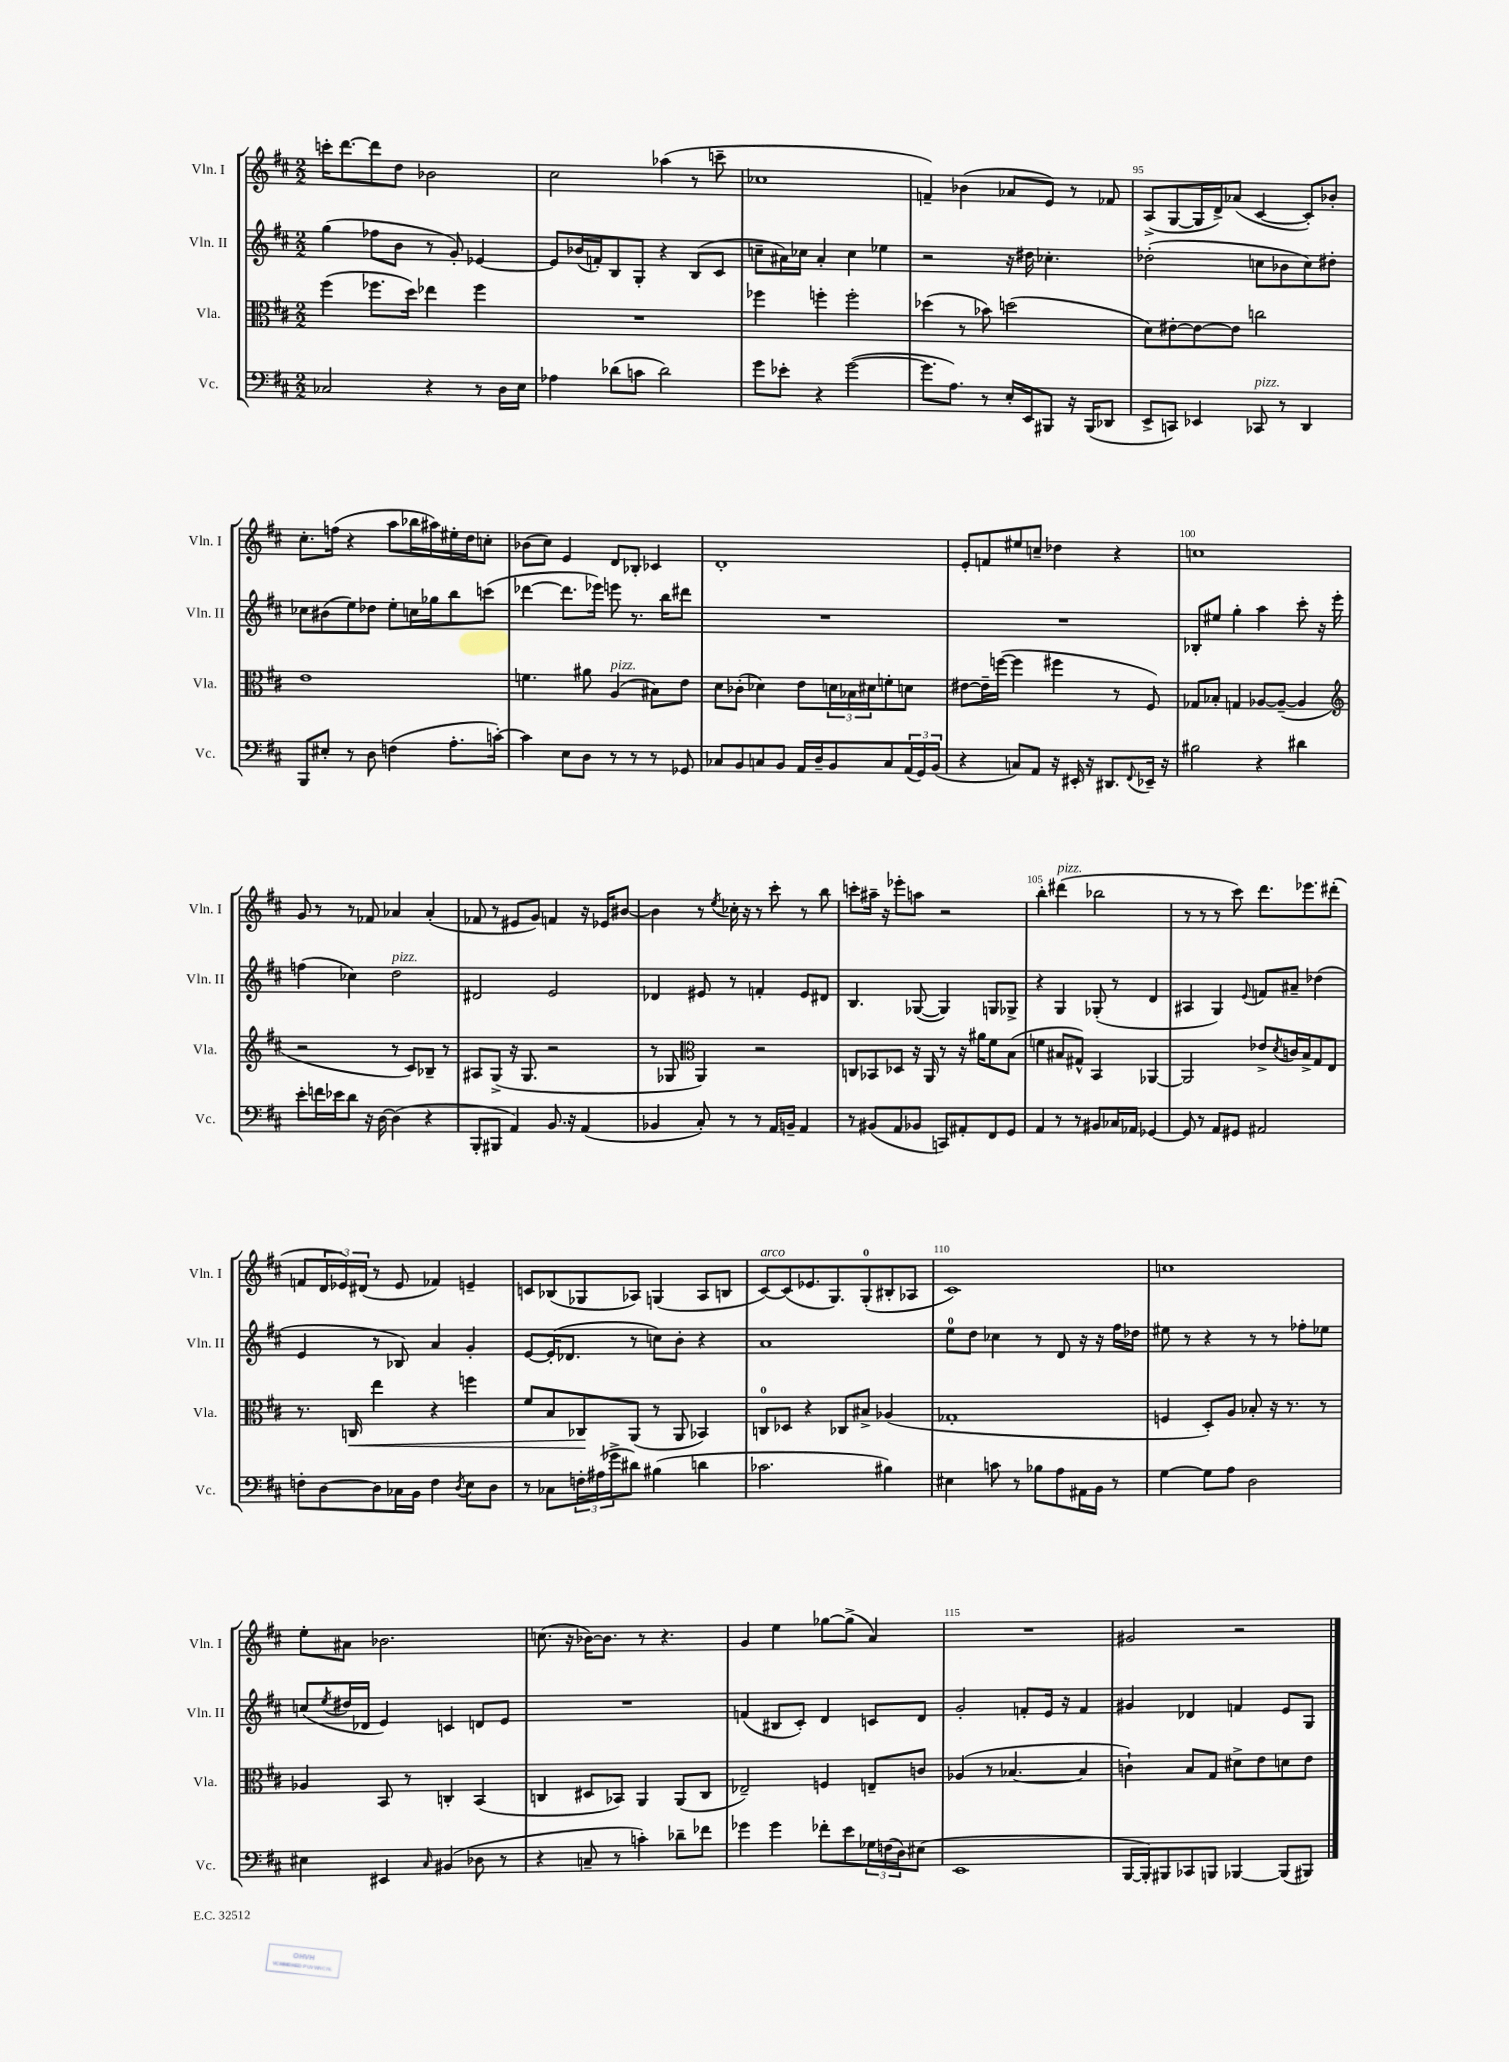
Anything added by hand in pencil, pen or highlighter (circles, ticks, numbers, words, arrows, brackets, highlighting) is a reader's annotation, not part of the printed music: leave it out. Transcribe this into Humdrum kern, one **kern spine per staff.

**kern	**kern	**dynam	**kern	**kern
*part4	*part3	*part3	*part2	*part1
*staff4	*staff3	*staff3	*staff2	*staff1
*I"Vc.	*I"Vla.	*	*I"Vln. II	*I"Vln. I
*I'Vc.	*I'Vla.	*	*I'Vln. II	*I'Vln. I
*clefF4	*clefC3	*	*clefG2	*clefG2
*k[f#c#]	*k[f#c#]	*	*k[f#c#]	*k[f#c#]
*M2/2	*M2/2	*	*M2/2	*M2/2
=91	=91	=91	=91	=91
2C-X/	(4ff#\	.	(4gg\	16cccn'\KL
.	.	.	.	[8.ddd\
.	8.ff-X\L	.	8ff-X\L	8ddd\]
.	.	.	8b\J	8dd\J
.	16dd\Jk)	.	.	.
4r	4ee-X\	.	8r	2b-X\
.	.	.	8g'/)	.
8r	4ff-\	.	[4e-X/	.
16D\LL	.	.	.	.
16E\JJ	.	.	.	.
=92	=92	=92	=92	=92
4A-X\	1r	.	8e-/L]	2cc#\
.	.	.	(16b-X/L	.
.	.	.	16fn'/J)	.
(8d-X\L	.	.	8B/	.
8cn\J	.	.	8G'/J	.
2d-\)	.	.	4r	(4aa-X\
.	.	.	(8B/L	8r
.	.	.	8c#/J	8cccn~\
=93	=93	=93	=93	=93
8g\L	4ff-X\	.	8ccn~\L	1cc-X
8e-X'\J	.	.	16a#X\L)	.
.	.	.	16cc-X\JJ	.
4r	4ffn'\	.	4a#'/	.
([2g\	2ff'\	.	4cc-\	.
.	.	.	4ee-X\	.
=94	=94	=94	=94	=94
8.g\L]	(4dd-X\	.	2r	4fn~/)
8.A\J)	.	.	.	.
.	8r	.	.	(4b-X\
8r	8b-X\)	.	.	.
16E'/LL	(2ddn\	.	16r	8a-X/L
16EE/J	.	.	16dd#X\	.
8BBB#X/J	.	.	4.cc-X'\	8e/J)
16r	.	.	.	8r
(16BBB#/KL	.	.	.	.
8DD-X/J	.	.	.	8f-X/
=95	=95	=95	=95	=95
8EE^/L	8d\L)	.	(2dd-X'\	(8A^/L
8CCn/J)	[8e#X'\	.	.	[8G/
4EE-X/	8e#\_	.	.	16G/L]
.	.	.	.	16d^/J)
.	8e#\J]	.	.	(8a-X/J
!LO:TX:a:i:t=pizz.	!	!	!	!
8CC-X/	2ccn\	.	8ccn\L	[4c#/
8r	.	.	8b-X\	.
4DD/	.	.	8cc\)	8c#'/L])
.	.	.	8dd#X'\J	8b-X'/J
!!LO:LB:g=z
=96	=96	=96	=96	=96
8BBB/L	1e	.	8cc-X\L	8.cc#'\L
8E#X'/J	.	.	(8b#X\	.
.	.	.	.	(16ffn\Jk
8r	.	.	8ee\)	4r
8D\	.	.	8dd-X\J	.
(4Fn\	.	.	8ee'\L	8aa\L
.	.	.	16ccn\L	16bb-X\L
.	.	.	16gg-X\J	16aa#X\)
8.A'\L	.	.	8bb\	16ee#X'\
.	.	.	.	16dd\J
.	.	.	(8cccn\J	8ccn'\J
[16cn'\Jk)	.	.	.	.
=97	=97	=97	=97	=97
4c\]	4.fn\	.	[4ddd-X\	(8b-X\L
.	.	.	.	8cc#\J)
8E\L	.	.	8.ddd-\L]	4e/
8D\J	8a#X\	.	.	.
.	.	.	16eee-X\Jk)	.
!	!LO:TX:a:i:t=pizz.	!	!	!
8r	(4A/	.	8eeen\	8d/L
8r	.	.	8.r	8B-X'/J
8r	8B#X\L)	.	.	4c-X/
.	.	.	16bb\KL	.
8GG-X/	8e\J	.	8ddd#X\J	.
=98	=98	=98	=98	=98
8C-X/L	8d\L	.	1r	1d'
8BB/	(8c-X'\J	.	.	.
8Cn/	4d-X\)	.	.	.
8BB/J	.	.	.	.
16AA/LL	8e\L	.	.	.
16D~/J	.	.	.	.
8BB/	24dn\L	.	.	.
.	24B-X\	.	.	.
.	24d#X\J	.	.	.
8C/	8fn'\	.	.	.
(24AA/L	8dn\J	.	.	.
24GG/)	.	.	.	.
(24BB/JJ	.	.	.	.
=99	=99	=99	=99	=99
4r	[8e#X\L	.	1r	8e'/L
.	16e#~\L]	.	.	8fn/
.	([16ffn\JJ	.	.	.
8Cn/L)	4ff\]	.	.	8ee#X/
8AA/J	.	.	.	8ccn~/J
16r	4ff#X\	.	.	4dd-X\
16EE#X'/	.	.	.	.
16r	.	.	.	.
8.DD#X/L	.	.	.	.
.	8r	.	.	4r
8qqFF#/	.	.	.	.
16EE-X~/Jk	8F#/)	.	.	.
16r	.	.	.	.
=100	=100	=100	=100	=100
2B#X\	8G-X/L	.	8B-X'/L	1ccn
.	8B-X'/J	.	8ee#X/J	.
.	4Gn/	.	4gg'\	.
4r	[8A-X/L	.	4aa\	.
.	(8A-~/J_	.	.	.
4d#X\	4A-/]	.	8ccc#'\	.
.	.	.	16r	.
.	.	.	16eee'\	.
!!LO:LB:g=z
=101	=101	=101	=101	=101
*	*clefG2	*	*	*
8e'\L	2r	.	(4ffn\	8g/
16fn\L	.	.	.	8r
16e-X\J	.	.	.	.
8d\J	.	.	4cc-X\)	8r
16r	.	.	.	8f-X/
[16D\	.	.	.	.
!	!	!	!LO:TX:a:i:t=pizz.	!
(4D\]	8r	.	2dd\	4a-X/
.	8c#/L)	.	.	.
4r	8B-X~/J	.	.	(4a-'/
.	8r	.	.	.
=102	=102	=102	=102	=102
8BBB'/L	8A#X/L	.	2d#X/	8f-X/
8BBB#X/J	(8G^/J	.	.	8r
4AA/)	16r	.	.	8e#X/L
.	8.G/	.	.	.
.	.	.	.	8g/J)
8.BB/	2r	.	2e/	4fn/
16r	.	.	.	.
(4AA/	.	.	.	16r
.	.	.	.	16e-X/KL
.	.	.	.	[8b#X/J
=103	=103	=103	=103	=103
4BB-X/	8r	.	4d-X/	4b#\]
.	8G-X/	.	.	.
*	*clefC3	*	*	*
8C#'/)	4AA/)	.	8e#X/	8r
.	.	.	.	8qee/
8r	.	.	8r	16cc-X'\
.	.	.	.	16r
8r	2r	.	4fn'/	8r
16AA/LL	.	.	.	8ccc#'\
16BBn~/JJ	.	.	.	.
4AA/	.	.	8e#/L	8r
.	.	.	8d#X/J	8bb\
=104	=104	=104	=104	=104
8r	8Cn/L	.	4.B/	8cccn'\L
(8BB#X/L	8BB-X/	.	.	16aa#X~\Jk
.	.	.	.	16r
8AA/	8D-X/J	.	.	8eee-X'\L
8BB-X/J	16r	.	([8G-X/	8aan\J
.	16AA/	.	.	.
8CCn/L)	8r	.	4G-/])	2r
8AA#X'/	16r	.	.	.
.	16a#X\KL	.	.	.
8FF#/	8f#\	.	8Gn/L	.
8GG/J	(8B\J	.	8G-X^/J	.
=105	=105	=105	=105	=105
4AA/	4fn\	.	4r	4bb'\
!	!	!	!	!LO:TX:a:i:t=pizz.
8r	8B#X/L	.	4G/	(4ddd#X\
8r	8G#X^^/J)	.	.	.
8BB#X/L	4BB/	.	(8G-X'/	2bb-X\
16C-X/L	.	.	8r	.
16AA-X/JJ	.	.	.	.
[4GG-X/	[4AA-X/	.	4d/	.
=106	=106	=106	=106	=106
8GG-/]	2AA-/]	.	4A#X/	8r
8r	.	.	.	8r
8AA/L	.	.	4G/)	8r
8GG#X/J	.	.	.	8ccc#\)
.	.	.	8qqe/	.
2AA#X/	8e-X^/L	.	8fn/L	8.ddd\L
.	8qd/	.	.	.
.	16cn/L	.	8a#X~/J	.
.	16B^/J	.	.	8.eee-X\
.	8G/	.	(4dd-X\	.
.	8E/J	.	.	(8ddd#X'\J
!!LO:LB:g=z
=107	=107	=107	=107	=107
8Fn'\L	8.r	.	4e/	8fn/L
[8D\	.	.	.	24d/L
.	.	.	.	24e-X/)
!	!	!LO:HP:b	!	!
.	16Cn/	<	.	.
.	.	.	.	(24d#X/JJ
8D\]	4ee\	.	8r	8r
16C-X\L	.	.	8B-X/)	8e-/
16BB\JJ	.	.	.	.
4F\	4r	.	4a/	4f-X/)
8qD/	.	.	.	.
8E\L	4ffn\	.	4g'/	4en~/
8D\J	.	.	.	.
=108	=108	=108	=108	=108
8r	8f#/L	.	[8e/L	8cn/L
8C-X\L	8B/	.	(16e'/K]	(8B-X/
.	.	.	8.d-X/J	.
24Fn'\L	8C-X/	.	.	8G-X/
(24A#X\	.	.	.	.
24g-X^\J	.	.	.	.
8d#X\J)	(8AA/J	[	8r	8A-X/J)
(4B#X\	8r	.	8ccn\L)	(4Gn/
.	8AA/	.	8b'\J	.
4dn\	4BB-X/)	.	4r	8A-/L
.	.	.	.	8Bn/J
=109	=109	=109	=109	=109
!	!	!	!	!LO:TX:a:i:t=arco
2.c-X\	8Cn/L	.	1a	[8c#/L)
.	8D-X/J	.	.	(8c#/]
.	4r	.	.	8.e-X/
.	.	.	.	8.G/)
.	8C-X/L	.	.	.
.	8B#X^/J	.	.	(8G'/
4B#X\)	(4A-X/	.	.	8B#X'/
.	.	.	.	8A-X/J
=110	=110	=110	=110	=110
4E#X\	1G-X'	.	8ee\L	1c#)
.	.	.	8dd\J	.
8cn\	.	.	4cc-X\	.
8r	.	.	.	.
8B-X\L	.	.	8r	.
8A\	.	.	8d/	.
16AA#X\L	.	.	16r	.
16BB\JJ	.	.	16r	.
8r	.	.	16ff#\LL	.
.	.	.	16dd-X\JJ	.
=111	=111	=111	=111	=111
[4G\	4Fn/	.	8ee#X\	1ccn
.	.	.	8r	.
8G\L]	8D'/L)	.	4r	.
8A\J	8A/J	.	.	.
2D\	8B-X'/	.	8r	.
.	16r	.	8r	.
.	8.r	.	.	.
.	.	.	8ff-X'\L	.
.	8r	.	8ee-X\J	.
!!LO:LB:g=z
=112	=112	=112	=112	=112
4E#X\	4A-X/	.	(8ccn/L	8ee'\L
.	.	.	8qee/	.
.	.	.	16dd#X/L	8a#X\J
.	.	.	16d-X/JJ	.
4EE#X/	8BB/	.	4e/)	2.b-X\
.	8r	.	.	.
16qqC#/	.	.	.	.
(4BB#X/	4Cn'/	.	4cn/	.
8D-X\	(4BB/	.	8dn/L	.
8r	.	.	8e/J	.
=113	=113	=113	=113	=113
4r	4Cn/	.	1r	(8.ccn\
.	.	.	.	16r
8Cn~/	8D#X/L	.	.	[16b-X\KL)
.	.	.	.	8.b-\J]
8r	8BB-X/J)	.	.	.
4cn'\)	4AA/	.	.	8r
.	.	.	.	4.r
8d-X~\L	(8AA/L	.	.	.
8f-X\J	8C/J	.	.	.
=114	=114	=114	=114	=114
4g-X\	2E-X~/)	.	(4fn/	4g/
4g-\	.	.	8B#X/L	4ee\
.	.	.	8c#'/J)	.
8f-X'\L	4Fn/	.	4d/	[8gg-X\L
8e\	.	.	.	(8gg-^\J]
24G-X\L	8En~/L	.	8cn/L	4a/)
(24Fn\	.	.	.	.
24D\J)	.	.	.	.
(8E#X\J	8cn/J	.	8d/J	.
=115	=115	=115	=115	=115
1EE	(4A-X/	.	2g'/	1r
.	8r	.	.	.
.	[4.B-X/	.	.	.
.	.	.	8fn'/L	.
.	.	.	16e/Jk	.
.	.	.	16r	.
.	4B-/]	.	4f/	.
=116	=116	=116	=116	=116
[16BBB/LL	4cn`\)	.	4g#X/	2g#X/
16BBB'/J])	.	.	.	.
8BBB#X/	.	.	.	.
8CC-X/	8B/L	.	4d-X/	.
8BBBn/J	8G/J	.	.	.
[4BBB-X/	8d#X^\L	.	4fn/	2r
.	8e\	.	.	.
(8BBB-/L]	8dn\	.	8e/L	.
8BBB#X/J)	8e\J	.	8G/J	.
==	==	==	==	==
*-	*-	*-	*-	*-
